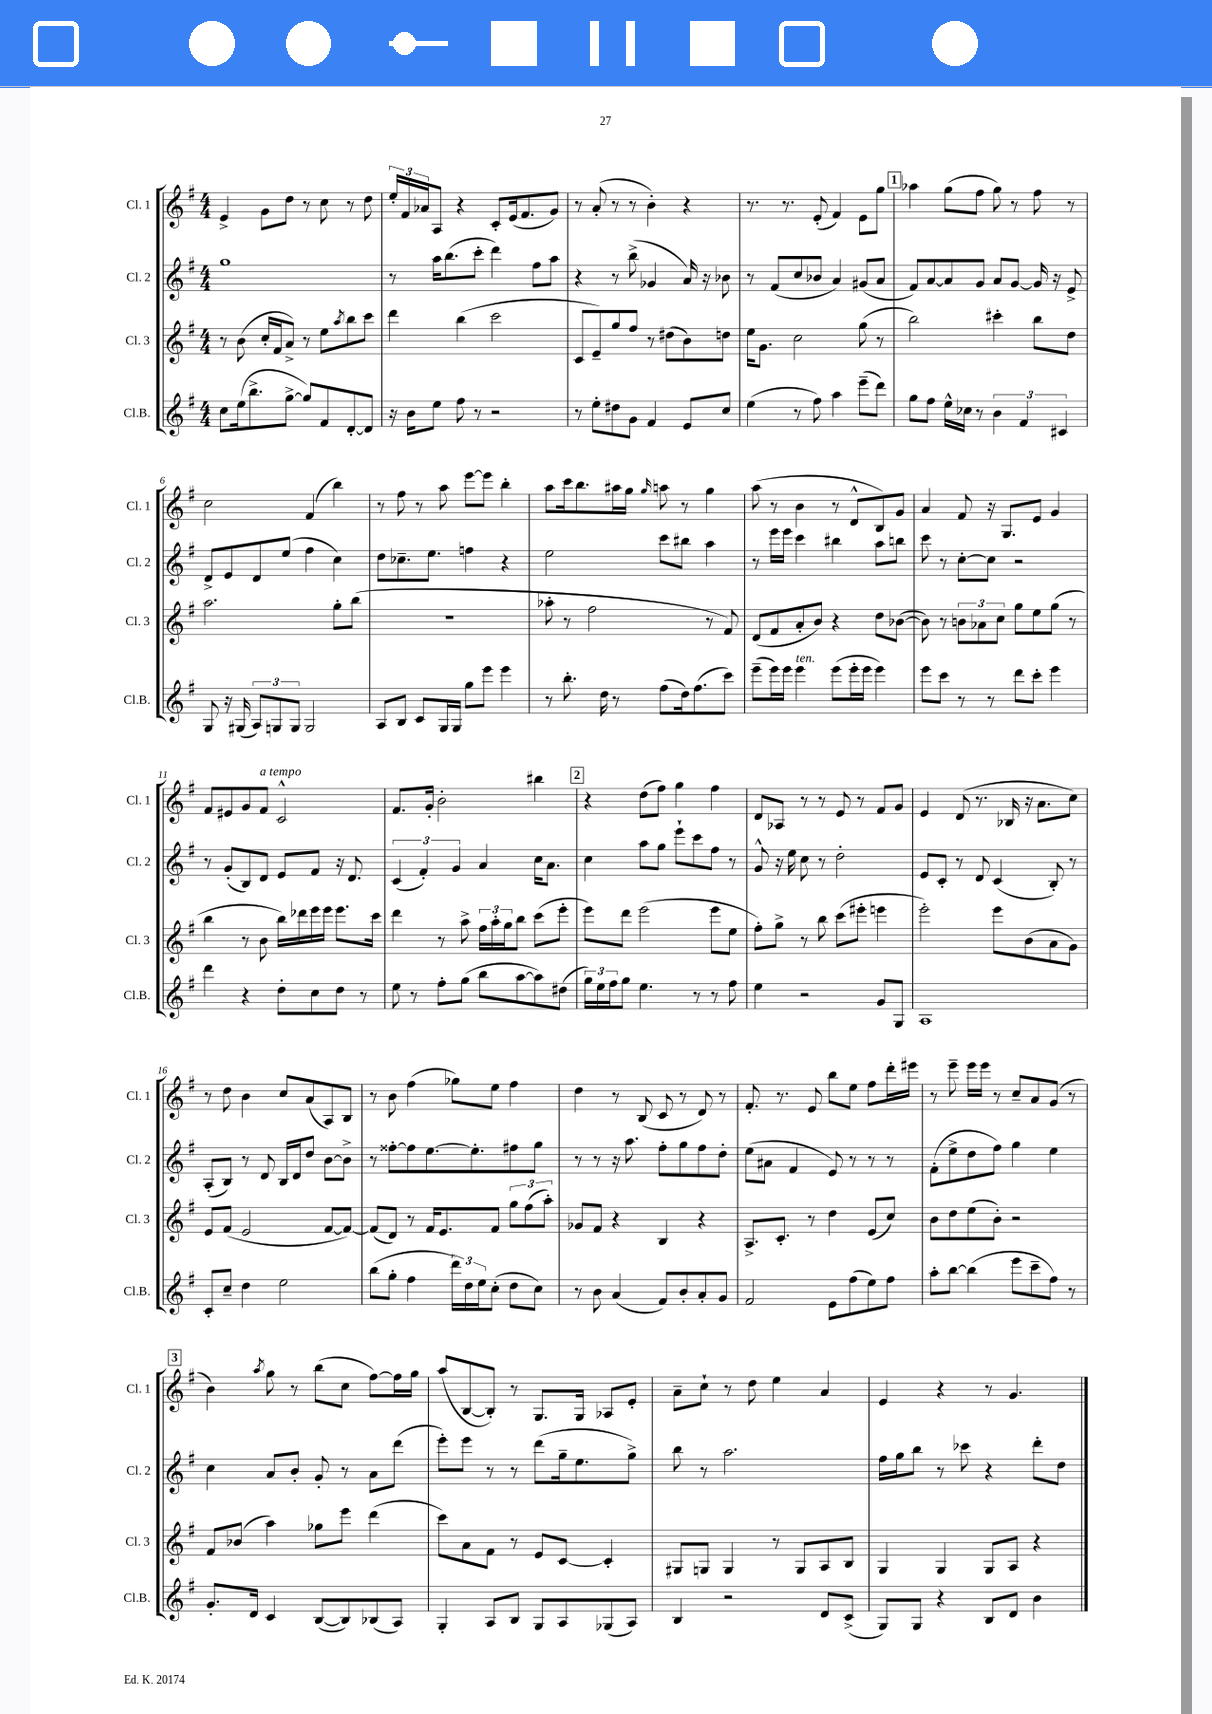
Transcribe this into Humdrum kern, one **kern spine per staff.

**kern	**kern	**kern	**kern
*staff4	*staff3	*staff2	*staff1
*clefG2	*clefG2	*clefG2	*clefG2
*k[f#]	*k[f#]	*k[f#]	*k[f#]
*M4/4	*M4/4	*M4/4	*M4/4
8cc	8r	1gg	4e^
(16ee	(8b	.	.
8.bb^	.	.	.
.	16cc'	.	8g
.	16f#	.	.
[8gg^	8a^)	.	8dd
8gg])	8r	.	8r
8f#	8ee	.	8cc
.	8qaa	.	.
[8d'	8bb	.	8r
8d]	8ccc	.	8dd
=	=	=	=
16r	4ddd	8r	24ee'
.	.	.	24f#
16b	.	.	.
.	.	.	24a-
8ee	.	16aa	8A
.	.	(8.bb	.
8ff#	(4bb	.	4r
8r	.	8ccc'	.
2r	2ccc	4ddd)	8c'
.	.	.	(16e
.	.	.	8.f#
.	.	8ff#	.
.	.	8aa	8g)
=	=	=	=
8r	8c	4r	8r
8ee'	8e~)	.	(8a'
8dd#	8gg	8r	8r
8g	8ff#	(8bb^	8r
4f#	8r	4g-	4b')
.	(8dd#	.	.
8e	8b)	16a)	4r
.	.	16r	.
8cc	8dd	8b-	.
=	=	=	=
(4ee	16ee	8r	8.r
.	8.g	.	.
.	.	(8f#	.
.	.	.	8.r
8r	2cc	8cc	.
8ff#)	.	8b-	(8e'
4aa	.	4a)	4f#)
(8eee~	(8gg	(8g#	8e
8ddd)	8r	8a	8gg
=	=	=	=
8gg	2bb)	8f#)	4aa-
8ff#	.	[8a	.
16ee^^	.	8a]	(8gg
16cc-	.	.	.
8r	.	8g	8ff#
6b	4ccc#'	8a	8gg)
.	.	[8g	8r
6f#	.	.	.
.	8bb	16g]	8ff#
.	.	16r	.
6c#	.	.	.
.	8dd	8e^	8r
=	=	=	=
8G	2.aa	8d^	2cc
16r	.	8e	.
(16G#	.	.	.
12A)	.	8d	.
12G	.	.	.
.	.	(8ee	.
12G	.	.	.
2G	.	4ff#	(4f#
.	8gg'	4cc)	4bb)
.	(8bb	.	.
=	=	=	=
8A	1r	8dd	8r
8B	.	8.cc-~	8ff#
8c	.	.	8r
.	.	8.ee	.
16G	.	.	8aa
16G	.	.	.
8gg	.	4ff	[8eee
8eee	.	.	8eee]
4eee	.	4r	4bb'
=	=	=	=
8r	8aa-'	2ee	8aa
8.bb'	8r	.	16ccc
.	.	.	8.bb
.	2ff#	.	.
16dd	.	.	.
8r	.	.	16aa#
.	.	.	16gg
.	.	.	16qqgg
(8ff#	.	8ccc	8aa
16dd)	.	8bb#	8r
(8.ff#	.	.	.
.	8r	4aa	4gg
8ccc)	8f#)	.	.
=	=	=	=
(8eee~	(8d	8r	(8aa
16eee)	8f#	16eee	8r
16eee	.	16eee	.
4eee	8a'	4ccc	4b
.	8b)	.	.
(8eee	4r	4bb#	8r
16eee'	.	.	8d^^
16eee	.	.	.
4eee)	8dd	8aa	8B)
.	([8b-	8bb	8g
=	=	=	=
8eee	8b-])	8ccc	4a
8ccc	8r	8r	.
8r	12b	[8cc'	8f#
.	12a-	.	.
8r	.	8cc]	16r
.	12cc	.	.
.	.	.	8.G
8ddd	8gg	2r	.
8ccc'	8ee	.	8e
4eee	(8gg	.	4g
.	8r	.	.
=	=	=	=
4ddd	4bb	8r	8f#
.	.	(8g'	8e#
4r	8r	8B)	8g
.	8b	8d	8f#
8dd'	16bb)	8e	2c^^
.	16ddd-	.	.
8cc	16eee	8f#	.
.	16eee	.	.
8dd	8.eee	16r	.
.	.	8.d	.
8r	.	.	.
.	16ccc	.	.
=	=	=	=
8ee	4ddd	(6c	8.f#
8r	.	.	.
.	.	6f#')	.
.	.	.	16g'
8ff#'	8r	.	2b'
.	.	6g	.
(8gg	8aa^	.	.
8bb	24ff#	4a	.
.	24aa'	.	.
.	24gg	.	.
[8aa	8bb	.	.
8aa])	(8ccc	16cc	4bb#
.	.	8.a	.
(8dd#	8eee'	.	.
=	=	=	=
24gg)	8eee)	4cc	4r
24ee	.	.	.
24ff#	.	.	.
8gg	8ddd	.	.
4.ee	(2eee	8aa	(8dd
.	.	8gg	8ff#)
.	.	8eee`	4gg
8r	.	8ccc	.
8r	8eee	8ff#	4ff#
8ff#	8ee	8r	.
=	=	=	=
4ee	8ff#')	8g^^	8d
.	8gg^	16r	8A-
.	.	16ee	.
2r	8r	8cc	8r
.	8bb	8r	8r
.	(8ccc	2dd'	8e
.	8eee#'	.	8r
8g	4eee	.	8f#
8G	.	.	8g
=	=	=	=
1A	2eee')	8e	4e
.	.	8c'	.
.	.	8r	(8d
.	.	8d	8.r
.	8eee	(4c	.
.	.	.	16B-
.	(8b	.	16r
.	.	.	8.a
.	8a	8B')	.
.	8g)	8r	8cc)
=	=	=	=
8c'	8e	(8A'	8r
8cc~	(8f#	8B)	8dd
4dd	2e	8r	4b
.	.	8d	.
2ee	.	16B	8cc
.	.	16d	.
.	.	8dd	(8a
.	[8f#	[8b	8A)
.	8f#_)	8b^]	8B
=	=	=	=
(8bb	(8f#]	8r	8r
8gg'	8d)	[8ff##'	8b
4ff#	8r	8ff##]	(4ff#
.	16f#	[8.ee	.
.	8.e	.	.
24ddd)	.	.	8gg-)
24dd	.	.	.
.	.	8.ee']	.
24ee	.	.	.
(8cc'	8f#	.	8ee
8dd	12gg	8ff#	4ff#
.	(12ff#	.	.
8cc)	.	8gg	.
.	12aa')	.	.
=	=	=	=
8r	8g-	8r	4dd
8b	8f#	8r	.
(4a	4r	16r	8r
.	.	8.aa	.
.	.	.	(8B
8f#)	4B	8ff#'	8c
8b'	.	8gg	8r
8a'	4r	8ff#	8d)
8g	.	8dd'	8r
=	=	=	=
2f#	8.A^	(8ee	8.f#'
.	.	8a#	.
.	8.c'	.	8.r
.	.	4f#	.
.	8r	.	8e
8e	4dd	8e)	8bb
(8ff#	.	8r	8ee
8ee)	(8e	8r	8ff#
8ff#	8cc)	8r	16ddd'
.	.	.	16eee#
=	=	=	=
8aa'	8b	(8f#'	8r
[8bb	8dd	8ee^	8eee~
(4bb]	(8ee	8dd	16eee
.	.	.	16eee
.	8b')	8ff#)	8r
8eee	2r	4gg	8cc~
8ccc~	.	.	8a
8ff#)	.	4ee	(8g
8r	.	.	8r
=	=	=	=
8.g'	8f#	4cc	4b)
.	(8b-	.	.
16d	.	.	.
.	.	.	8qaa
4c	4aa)	8a	8gg
.	.	8b'	8r
([8B	8gg-	8g'	(8bb
8B])	8eee	8r	8cc
(8B-	(4ddd	8a	[8ff#)
8A)	.	(8ddd	16ff#]
.	.	.	16gg
=	=	=	=
4G'	8ccc)	8eee')	(8aa
.	8a	8eee	[8B
8A	8f#	8r	8B'])
8B	8r	8r	8r
8G	8e	(8ddd	8.G
8A	[8c	16gg~	.
.	.	8.ee	16G
(8G-	4c']	.	8A-
8A)	.	8gg^)	8e'
=	=	=	=
4B	8G#	8bb	8a~
.	8G	8r	8cc`
2r	4G	2.aa	8r
.	.	.	8dd
.	8r	.	4ee
.	8G	.	.
8d	8A	.	4a
(8c^	8B	.	.
=	=	=	=
8G)	4G	16ff#	4e
.	.	16gg	.
8G	.	8bb	.
4r	4G	8r	4r
.	.	8ccc-	.
8B	8G	4r	8r
8d	8A	.	4.g
4b	4r	8ddd'	.
.	.	8dd	.
==	==	==	==
*-	*-	*-	*-
